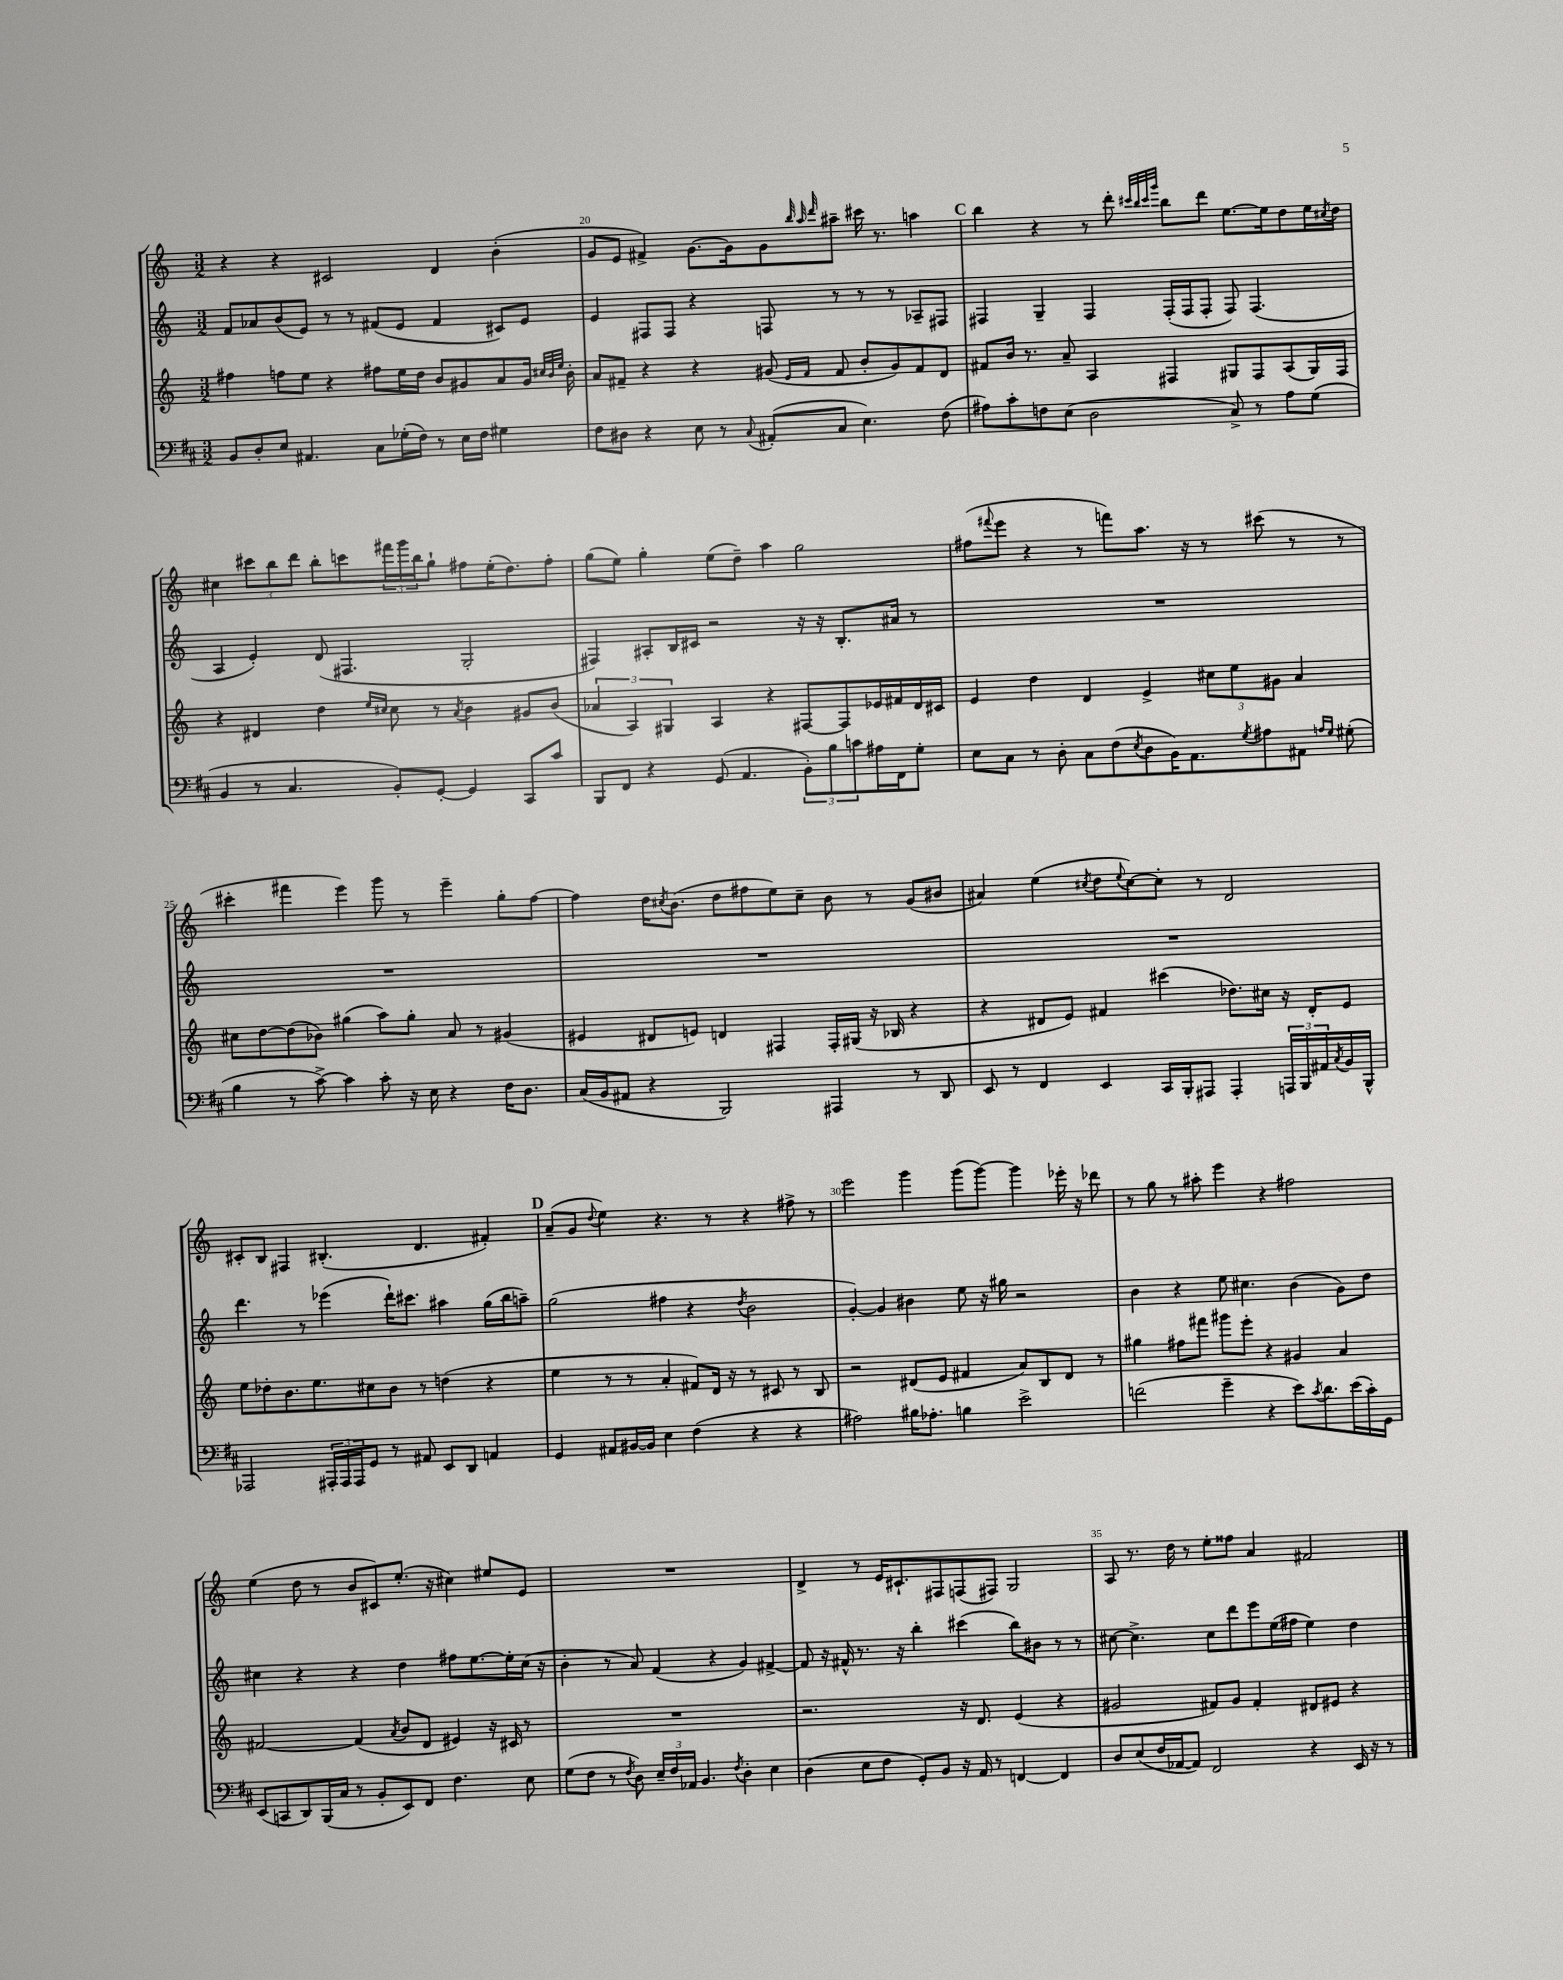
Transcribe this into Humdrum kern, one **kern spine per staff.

**kern	**kern	**kern	**kern
*staff4	*staff3	*staff2	*staff1
*clefF4	*clefG2	*clefG2	*clefG2
*k[f#c#]	*k[]	*k[]	*k[]
*M3/2	*M3/2	*M3/2	*M3/2
8BB/L	4ff#\	8f/L	4r
8D'/	.	8a-/	.
8E/J	8ff\L	(8b/	4r
4.AA#/	8ee\J	8e/J)	.
.	4r	8r	2c#/
.	.	8r	.
8C#\L	8ff#\L	(8f#/L	.
(16G-'\L	16ee\L	8e/J	.
16F#\JJ)	16dd\JJ	.	.
8r	8b/L	4f#/	4d/
16E\LL	8g#/	.	.
16F#\JJ	.	.	.
4G#\	8a/	8c#/L)	(4b'\
.	16g#/Jk	8e/J	.
.	32qqcc#/LLL	.	.
.	32qqb/	.	.
.	32qqee/JJJ	.	.
.	16b'\	.	.
=	=	=	=
8F#\L	8a/L	4e/	8g/L
8D#\J	8f#~/J	.	8e/J
4r	4r	8F#/L	4f#^/)
.	.	8F#/J	.
8E\	4r	4r	[8.g\L
8r	.	.	.
.	.	.	16g\]k
8qqC#/	.	.	.
(8AA#'/L	(8g#/	8F/	8g\
.	.	.	32qqbb/
.	16qqe/LL	.	32qqaa/
.	16qqf#/JJ	.	32qqddd/
8C#/J	8f#/	8r	8aa#~\J
4.E\)	8b'/L	8r	16ccc#\
.	.	.	8.r
.	8g#/)	8r	.
.	8f#/	8A-~/L	4aa\
(8F#\	8d/J	8F#/J	.
=	=	=	=
8A#\L)	8f#/L	4F#/	4bb\
8c#'\	16b/Jk	.	.
.	8.r	.	.
8F\	.	4G~/	4r
(8E\J	8a~/	.	.
2D\	4A/	4F#/	8r
.	.	.	8ddd'\
.	.	.	32qqccc#/LLL
.	.	.	32qqbb/
.	.	.	32qqccc#/
.	.	.	32qqggg/JJJ
.	4F#/	(16F#'/LL	8bb\L
.	.	16F#/J	.
.	.	8F#'/J	8ddd\J
8C#^/)	8G#/L	8F#/)	[8.ee\L
8r	8F#/	(4.F#/	.
.	.	.	16ee\]k
8A#\L	(8A/	.	8dd\
(8G\J	16G#/L)	.	16ee\L
.	.	.	8qcc#/
.	16F#/JJ	.	16dd\JJ
=	=	=	=
4BB/	4r	4A/	4cc#\
8r	4d#/	4e'/)	12ccc#\L
.	.	.	12bb\
4.C#/	.	.	.
.	.	.	12ddd\J
.	4dd\	(8d/	8bb'\L
.	.	4.F#/	8ccc\
.	16qqee/LL	.	.
.	16qqcc#/JJ	.	.
8BB'/L)	8cc#\	.	24fff#\L
.	.	.	24ggg\
.	.	.	24bb\J
[8GG'/J	8r	.	8gg`\J
.	8qa/	.	.
4GG/]	4b\	2G'/	8ff#\L
.	.	.	(16ee'\K
.	.	.	8.dd\)
8CC#/L	8g#/L	.	.
8c#/J	(8b/J	.	8ff#'\J
=	=	=	=
8BBB/L	6a-/	4F#/)	(8gg\L
8FF#/J	.	.	8ee\J)
.	6A/)	.	.
4r	.	8A#'/L	4gg'\
.	6G#/	.	.
.	.	16B/L	.
.	.	16c#/JJ	.
(8GG/	4A/	2r	(8ee\L
4.AA/	.	.	8dd~\J)
.	4r	.	4aa\
12BB'\L)	[8F#/L	16r	2gg\
.	.	16r	.
12B\	.	.	.
.	8F#/]	8.B'/L	.
12c\	.	.	.
16A#\L	16e-/L	.	.
16FF#\J	16f#/	16a#/Jk	.
8G'\J	16d/	8r	.
.	16c#/JJ	.	.
=	=	=	=
8E\L	4e/	1.r	(8ff#\L
.	.	.	8qqfff#/
8C#\J	.	.	8eee\J
8r	4dd\	.	4r
8D'\	.	.	.
8C#\L	4d/	.	8r
(8F#\	.	.	8fff\L)
8qE/	.	.	.
8D\	4e^/	.	8.aa\J
16BB\K)	.	.	.
8.AA\	.	.	16r
.	12cc#\L	.	8r
.	12ee\	.	.
8qG/	.	.	.
8A#\	.	.	(8ccc#\
.	12g#\J	.	.
8AA#\J	4a/	.	8r
16qqA/LL	.	.	.
16qqG/JJ	.	.	.
(8G#'\	.	.	8r
=	=	=	=
4B\	8cc#\L	1.r	4ccc#'\
.	[8dd\	.	.
8r	(8dd\]	.	4fff#\
[8c#^\)	8b-\J)	.	.
4c#\]	(4gg#\	.	4eee\)
8c#'\	8aa\L)	.	8ggg\
16r	8gg#'\J	.	8r
16E\	.	.	.
4r	8a/	.	4eee~\
.	8r	.	.
16F#\LK	(4g#/	.	8gg'\L
8.D\J	.	.	.
.	.	.	[8ff\J
=	=	=	=
(16C#/LL	4e#/	1.r	4ff\]
16BB/J	.	.	.
8AA#/J	.	.	.
4r	8d#/L	.	16dd\LK
.	.	.	8qcc#/
.	.	.	(8.b\J
.	8e/J)	.	.
2BBB/)	4d/	.	8dd\L
.	.	.	8ff#\
.	4F#/	.	8ee\)
.	.	.	8cc#~\J
4AAA#/	16F#'/LL	.	8b\
.	(16G#/JJ	.	.
.	16r	.	8r
.	16B-/	.	.
8r	4r	.	(8g/L
8DD/	.	.	8b#/J
=	=	=	=
8EE/	4r	1.r	4a#/)
8r	.	.	.
4FF#/	8d#/L	.	(4ee\
.	8e/J)	.	.
.	.	.	8qcc#/
4EE/	4f#/	.	8dd\L
.	.	.	8qqee/
.	.	.	[8cc#\)
16CC#/LL	(4ccc#\	.	8cc#'\]J
16BBB'/J	.	.	.
8AAA#/J	.	.	8r
4AAA#'/	8.dd-\L)	.	2d/
.	16cc#\Jk	.	.
24AAA/LL	16r	.	.
24BBB/	.	.	.
.	16d#'/LK	.	.
24AA#/	.	.	.
8qC#/	.	.	.
16BB/	8e/J	.	.
16BBB^^/JJ	.	.	.
=	=	=	=
2AAA-/	8ee\L	4.ddd\	8c#'/L
.	8dd-'\	.	8B/J
.	8.b\	.	4F#/
.	.	8r	.
.	8.ee\	.	.
24AAA#'/LL	.	(4eee-\	(4.B#'/
24AAA#/	.	.	.
24AAA#/J	.	.	.
8GG/J	8cc#\	.	.
8r	8b\J	16ddd`\LK)	.
.	.	8.ccc#\J	.
8AA#/	8r	.	4.d/
8EE/L	(4dd\	4aa#\	.
8DD/J	.	.	.
4AA/	4r	(16gg\LL	4f#'/)
.	.	16bb\J	.
.	.	8aa~\J)	.
=	=	=	=
4GG/	4ee\	(2gg\	(8a~/L
.	.	.	8g/J
.	.	.	8qqdd/
8AA#/L	8r	.	4ee\)
[16BB#/L	8r	.	.
16BB#/]JJ	.	.	.
4E\	4a'/	4ff#\	4.r
(4F#\	8f#/L)	4r	.
.	16d/Jk	.	8r
.	16r	.	.
.	.	8qdd/	.
4r	8r	2b\	4r
.	8c#/	.	.
4r	8r	.	8ff#^\
.	8B/	.	8r
=	=	=	=
2A#\)	2r	[4g'/)	2eee\
.	.	4g/]	.
16B#\LK	(8d#/L	4b#\	4ggg\
8.A-'\J	.	.	.
.	8e/J	.	.
4B\	4f#/	8ee\	(8ggg\L
.	.	16r	[8ggg\J)
.	.	16gg#\	.
2e^\	8a/L)	2r	4ggg\]
.	8B/	.	.
.	8d#/J	.	16eee-'\
.	.	.	16r
.	8r	.	8ddd-\
=	=	=	=
(2f\	4gg#\	4b\	8r
.	.	.	8gg\
.	8ff#\L	4r	8r
.	8fff#\J	.	8aa#'\
4g~\	8ggg#\L	8ee\	4eee\
.	8eee'\J	4.cc#\	.
4r	4r	.	4r
8e\L)	4g#/	(4b\	2ff#\
8qc#/	.	.	.
8.d\	.	.	.
.	4a/	8g\L)	.
(16e\L	.	.	.
16c#'\)	.	8dd\J	.
16GG\JJ	.	.	.
=	=	=	=
(8EE/L	[2f#/	4cc#\	(4ee\
8CC/	.	.	.
8DD/)	.	4r	8dd\
(16BBB/L	.	.	8r
16C#/JJ	.	.	.
8r	(4f#/]	4r	8b/L
8BB'/L	.	.	8c#/)
.	8qa/	.	.
8EE/)	8b/L	4dd\	(8.ee'/J
8FF#/J	8d/J	.	.
.	.	.	16r
4.F#\	4e#/)	8ff#\L	4cc#\)
.	.	[8.ee\	.
.	16r	.	8ee#/L
.	16c#/	16ee'\]L	.
8E\	8r	(16cc#\JJ	8e/J
.	.	16r	.
=	=	=	=
(8G\L	1.r	4b'\	1.r
8F#\J	.	.	.
8r	.	8r	.
8qF#/	.	.	.
8D\)	.	8a/)	.
24E~/LL	.	(4f/	.
24F#/	.	.	.
24AA-/JJ	.	.	.
4.BB/	.	.	.
.	.	4r	.
8qF#/	.	.	.
4D'\	.	4g/)	.
4E\	.	[4f#^/	.
=	=	=	=
(4D\	2.r	8f#/]	4d^/
.	.	16r	.
.	.	16f#^^/	.
8E\L	.	8.r	8r
8F#\J	.	.	16e/LK
.	.	16r	8.c#`/
8GG'/L)	.	4bb'\	.
8BB/J	.	.	8F#/
16r	16r	(4ccc#\	(8F/
16AA/	8.d/	.	.
8r	.	.	8F#/J)
[4FF/	(4e/	8bb\L)	2G/
.	.	8b#\J	.
4FF/]	4r	8r	.
.	.	8r	.
=	=	=	=
8D/L	2g#/	[8cc#\	8A/
(8E/	.	4.cc#^\]	8.r
16F#/L	.	.	.
[16AA-/J	.	.	16dd\
8AA-/]J)	.	.	8r
2FF#/	8f#/L)	8cc#\L	8ee'\L
.	8g#/J	8ddd\	8ff##\J
.	4f#'/	8eee\	4a/
.	.	(16ee\L	.
.	.	16ff#\JJ	.
4r	8d#/L	4ee\)	2f#/
.	8e#/J	.	.
16EE/	4r	4dd\	.
16r	.	.	.
8r	.	.	.
==	==	==	==
*-	*-	*-	*-
